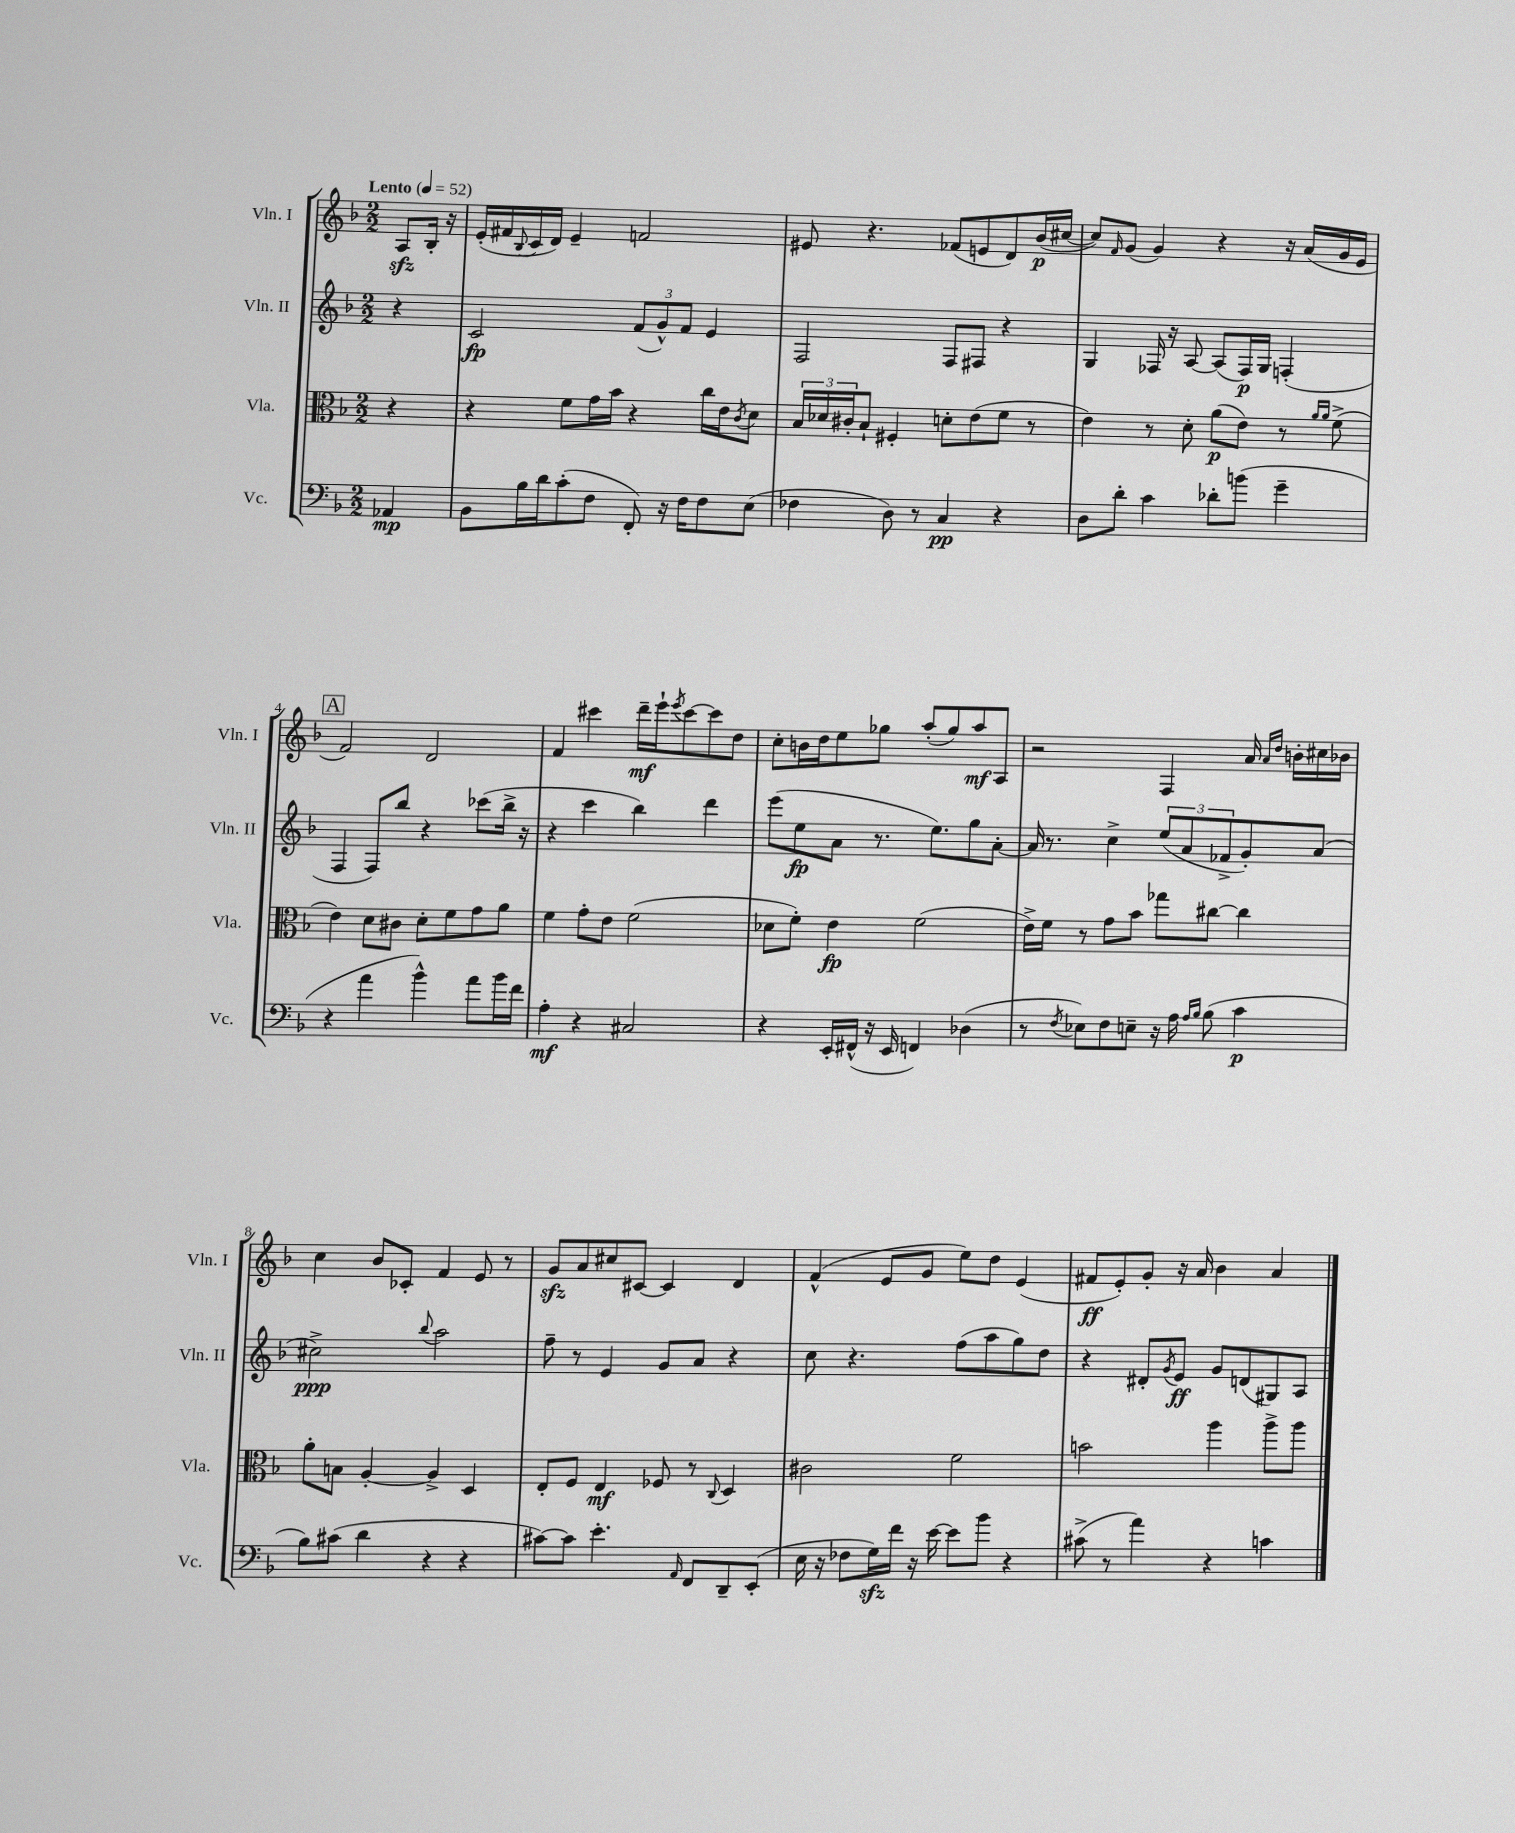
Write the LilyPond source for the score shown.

<<
\new StaffGroup <<
\new Staff = "s0" \with { instrumentName = "Vln. I" shortInstrumentName = "Vln. I" } {
    \clef treble \key f \major \numericTimeSignature \time 2/2 \partial 4 \tempo "Lento" 4 = 52
    a8\sfz bes16-. r16 |
    e'16-.( fis'16 \appoggiatura { bes8 } c'16 d'16) e'4-- f'2 |
    eis'8 r4. fes'8( e'8 d'8) bes'16\p( cis''16~ |
    cis''8) \grace { f'16 } g'8( g'4) r4 r16 a'16( g'16 e'16 |
    \mark \markup { \box "A" } f'2) d'2 |
    f'4 cis'''4 d'''16--\mf e'''16-! \acciaccatura { e'''8 } cis'''8~ cis'''8 d''8 |
    c''8-. b'16 d''16 e''8 ges''8 a''8-.( ges''8) a''8\mf a8 |
    r2 f4 a'16 \grace { a'16 d''16 } b'16-. cis''16 bes'16 |
    c''4 bes'8 ces'8-. f'4 e'8 r8 |
    g'8\sfz a'8 cis''8 cis'8~ cis'4 d'4 |
    f'4-^( e'8 g'8 e''8) d''8 e'4( |
    fis'8\ff e'8-.) g'8-. r16 a'16 bes'4 a'4 \bar "|." |
}
\new Staff = "s1" \with { instrumentName = "Vln. II" shortInstrumentName = "Vln. II" } {
    \clef treble \key f \major \numericTimeSignature \time 2/2 \partial 4
    r4 |
    c'2\fp \tuplet 3/2 { f'8( g'8-^) f'8 } e'4 |
    f2 f8 fis8 r4 |
    g4 fes16 r16 a8~ a8( fes16\p) g16 f4-.( |
    \mark \markup { \box "A" } f4 f8) bes''8 r4 ces'''8( bes''16-> r16 |
    r4 c'''4 bes''4) d'''4 |
    e'''8( e''8\fp a'8 r8. e''8.) g''8 a'8~-. |
    a'16 r8. c''4-> \tuplet 3/2 { e''8( a'8 fes'8-> } g'8-.) a'8( |
    cis''2->\ppp) \appoggiatura { bes''8 } a''2 |
    f''8-- r8 e'4 g'8 a'8 r4 |
    c''8 r4. f''8( a''8 g''8) d''8 |
    r4 dis'8-. \acciaccatura { g'8 } e'8\ff g'8 d'8( gis8) a8 \bar "|." |
}
\new Staff = "s2" \with { instrumentName = "Vla." shortInstrumentName = "Vla." } {
    \clef alto \key f \major \numericTimeSignature \time 2/2 \partial 4
    r4 |
    r4 f'8 g'16 bes'16 r4 c''16 e'16 \acciaccatura { c'8 } d'8 |
    \tuplet 3/2 { bes16 des'16 cis'16-. } bes8-! fis4-. d'8-. e'8( f'8 r8 |
    e'4) r8 d'8-. a'8\p( e'8) r8 \grace { a'16 a'16 } f'8->( |
    \mark \markup { \box "A" } e'4) d'8 cis'8 d'8-. f'8 g'8 a'8 |
    f'4 g'8-. e'8 f'2( |
    des'8 f'8-.) e'4\fp f'2( |
    e'16->) f'16 r8 g'8 bes'8 ges''8 cis''8~ cis''4 |
    a'8-. b8 a4~-. a4-> d4 |
    e8-. f8 e4\mf fes8 r8 \appoggiatura { c8 } d4 |
    cis'2 f'2 |
    b'2 a''4 a''8-> a''8 \bar "|." |
}
\new Staff = "s3" \with { instrumentName = "Vc." shortInstrumentName = "Vc." } {
    \clef bass \key f \major \numericTimeSignature \time 2/2 \partial 4
    aes,4\mp |
    bes,8 bes16 d'16 c'8-.( f8 f,8-.) r16 f16 f8 e8( |
    fes4 d8) r8 c4\pp r4 |
    d8 d'8-. c'4 des'8-. b'8( g'4-- |
    \mark \markup { \box "A" } r4 a'4 bes'4-^) a'8 bes'16 f'16 |
    a4-.\mf r4 cis2 |
    r4 e,16-. fis,16-^( r16 e,16 f,4) des4( |
    r8 \acciaccatura { f8 } ees8) f8 e8-- r16 a16 \grace { a16 bes16 } bes8( c'4\p |
    bes8) cis'8( d'4 r4 r4 |
    cis'8~) cis'8 e'4.-. \grace { a,16 } f,8 d,8-- e,8-.( |
    e16 r16 fes8 g16\sfz) f'16 r16 e'16~ e'8 bes'8 r4 |
    cis'8->( r8 a'4) r4 c'4 \bar "|." |
}
>>
>>
